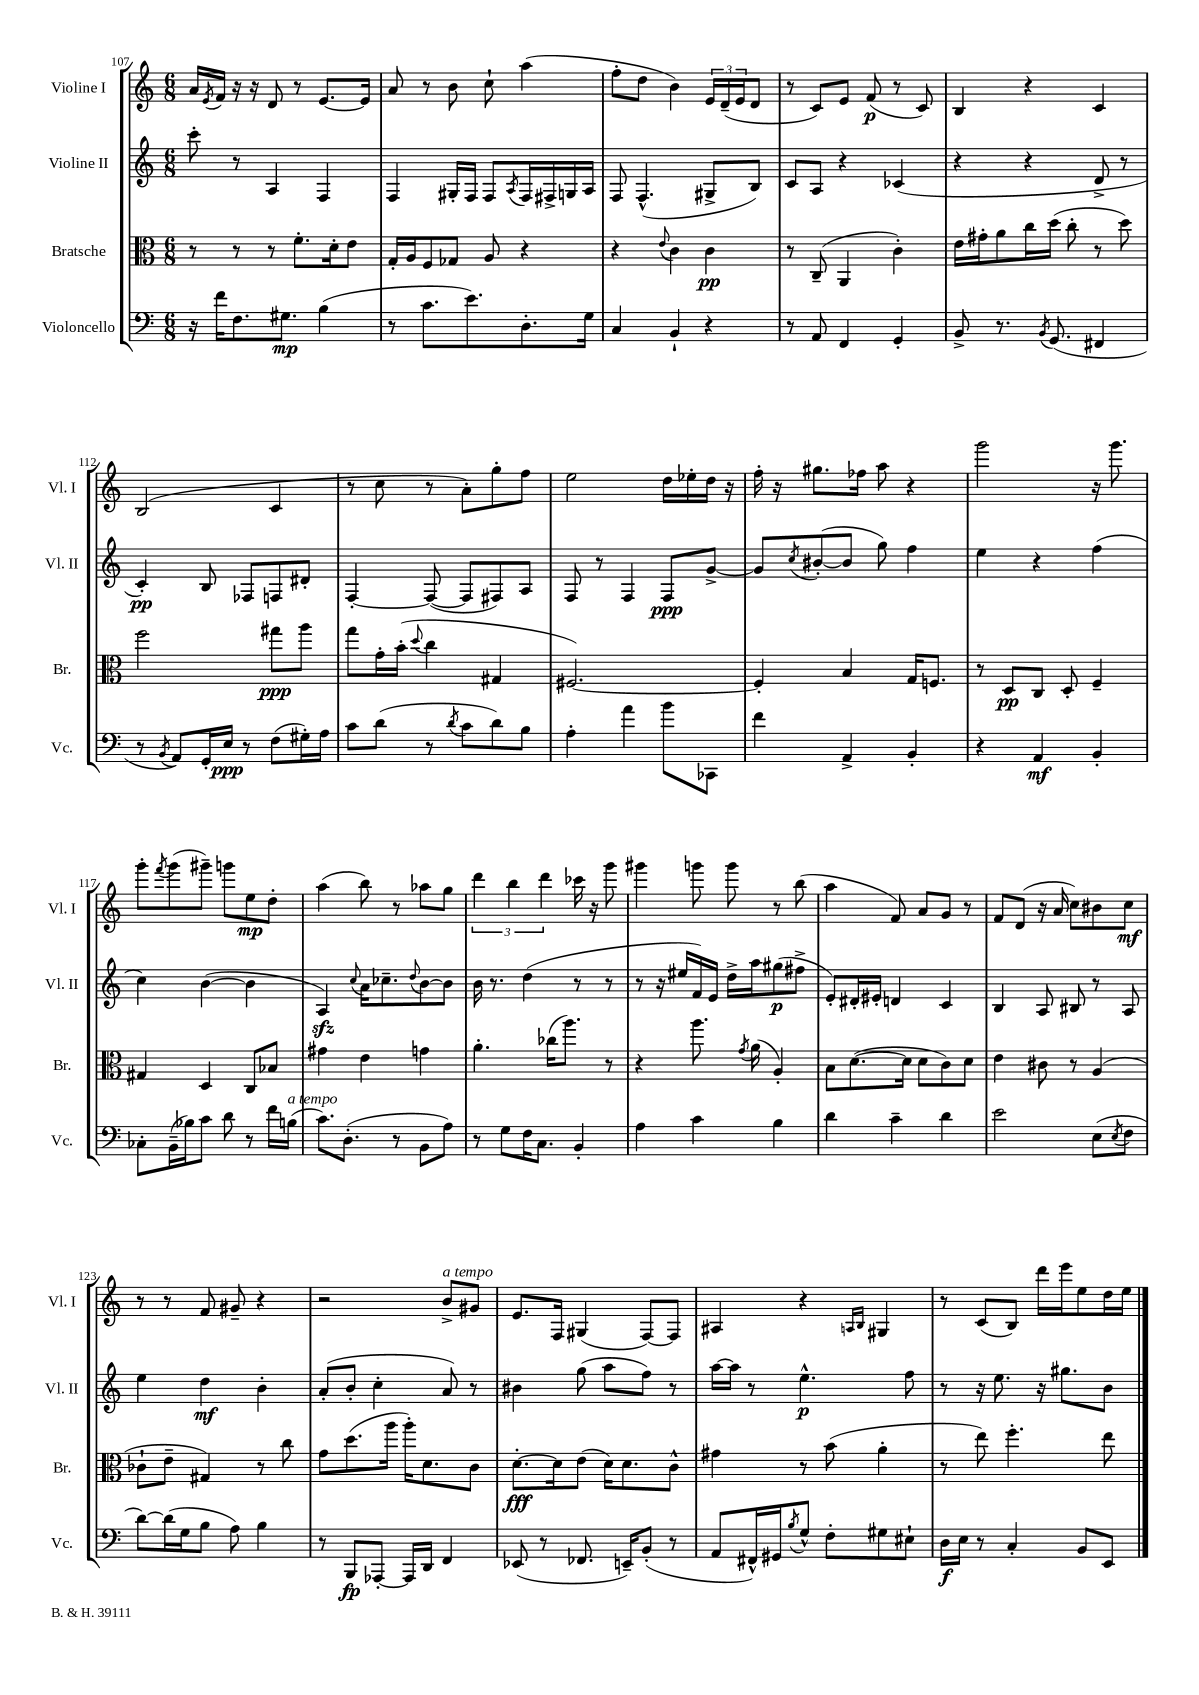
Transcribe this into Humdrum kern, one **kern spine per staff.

**kern	**kern	**kern	**kern
*staff4	*staff3	*staff2	*staff1
*clefF4	*clefC3	*clefG2	*clefG2
*k[]	*k[]	*k[]	*k[]
*M6/8	*M6/8	*M6/8	*M6/8
16r	8r	8ccc'\	16a/LL
.	.	.	8qe/
16f\LK	.	.	16f/JJ
8.F\	8r	8r	16r
.	.	.	16r
.	8r	4A/	8d/
8.G#\J	.	.	.
.	8.f'\L	.	8r
(4B\	.	4F/	[8.e/L
.	16d'\k	.	.
.	8e\J	.	.
.	.	.	16e/]Jk
=	=	=	=
8r	16G'/LL	4F/	8a/
.	16A/J	.	.
8.c\L	8F/	.	8r
.	8G-/J	16G#'/LL	8b\
8.e\)	.	16F/JJ	.
.	8A/	8F/L	8cc`\
.	.	8qA/	.
8.D'\	4r	16F/L	(4aa\
.	.	16F#^/	.
.	.	16G/	.
16G\Jk	.	16A/JJ	.
=	=	=	=
4C/	4r	8F/	8ff'\L
.	.	(4.F^^/	8dd\J
.	8qqe/	.	.
4BB`/	4c\	.	4b\)
4r	4c\	8G#^/L	24e/LL
.	.	.	(24d~/
.	.	.	24e/J
.	.	8B/J)	8d/J
=	=	=	=
8r	8r	8c/L	8r
8AA/	(8C~/	8A/J	8c/L)
4FF/	4AA/	4r	8e/J
.	.	.	(8f/
4GG'/	4c'\)	(4c-/	8r
.	.	.	8c/)
=	=	=	=
8BB^/	16e\LL	4r	4B/
.	16g#'\J	.	.
8.r	8a\	.	.
.	16cc\L	4r	4r
8qBB/	.	.	.
(8.GG/	(16dd\JJ	.	.
.	8cc'\	.	.
4FF#/	8r	8d^/	4c/
.	8dd\)	8r	.
=	=	=	=
8r	2ff\	4c'/)	(2B/
8qBB/	.	.	.
8AA/L)	.	.	.
16GG'/L	.	8B/	.
16E/JJ	.	.	.
8r	.	8F-/L	.
(8F\L	8gg#\L	8F/	4c/
16G#'\L)	8aa\J	8d#'/J	.
16A\JJ	.	.	.
=	=	=	=
8c\L	8gg\L	[4F'/	8r
(8d\J	16g'\L	.	8cc\
.	(16b'\JJ	.	.
.	8qqdd/	.	.
8r	4cc\	(8F/_	8r
8qd/	.	.	.
8c\L	.	8F/]L	8a'\L)
8d\)	4G#/	8F#/)	8gg'\
8B\J	.	8A/J	8ff\J
=	=	=	=
4A'\	[2.F#/)	8F/	2ee\
.	.	8r	.
4a\	.	4F/	.
8b\L	.	8F/L	16dd\LL
.	.	.	16ee-'\
8CC-\J	.	[8g^/J	16dd\JJ
.	.	.	16r
=	=	=	=
4f\	4F#'/]	8g/]L	16ff'\
.	.	.	16r
.	.	8qcc/	.
.	.	([8b#'/	8.gg#\L
4AA^/	4B/	8b#/]J	.
.	.	.	16ff-\Jk
.	.	8gg\)	8aa\
4BB'/	16G/LK	4ff\	4r
.	8.F/J	.	.
=	=	=	=
4r	8r	4ee\	2ggg\
.	8D/L	.	.
4AA/	8C/J	4r	.
.	8D'/	.	.
4BB'/	4F~/	(4ff\	16r
.	.	.	8.ggg\
=	=	=	=
8C-'\L	4G#/	4cc\)	8ggg'\L
.	.	.	8qfff/
(16BB~\L	.	.	(8ggg\
16B-\J)	.	.	.
8c\J	4D/	([4b\	8ggg#~\J)
8d\	.	.	8ggg\L
8r	8C/L	4b\]	8ee\
16f\LL	8B-/J	.	8dd'\J
(16B\JJ	.	.	.
=	=	=	=
8.c\L)	4g#\	4A/)	(4aa\
(8.D'\J	.	.	.
.	.	8qqcc/	.
.	4e\	16a\LK	8bb\)
.	.	8.cc-~\	.
8r	.	.	8r
.	.	8qqdd/	.
8BB\L	4g\	[8b\	8aa-\L
8A\J)	.	8b\]J	8gg\J
=	=	=	=
8r	4.a'\	16b\	6ddd\
.	.	8.r	.
8G\L	.	.	.
.	.	.	6bb\
16F\K	.	(4dd\	.
8.C\J	.	.	.
.	.	.	6ddd\
.	(16cc-\LK	.	.
.	8.aa\J)	.	.
4BB'/	.	8r	16ccc-\
.	.	.	16r
.	8r	8r	8ggg\
=	=	=	=
4A\	4r	8r	4ggg#\
.	.	16r	.
.	.	16ee#/LL	.
4c\	8.aa\	16f/)	8ggg\
.	.	16e/JJ	.
.	.	16dd^\LL	8ggg\
.	8qg/	.	.
.	(16a\	16aa\J	.
4B\	4A'/)	(8gg#\	8r
.	.	8ff#^\J	(8bb\
=	=	=	=
4d\	8B\L	8e'/L)	4aa\
.	([8.d\	16d#'/L	.
.	.	16e#'/JJ	.
4c~\	.	4d/	8f/)
.	16d\]Jk	.	.
.	8d\L	.	8a/L
4d\	8c\)	4c/	8g/J
.	8d\J	.	8r
=	=	=	=
2e\	4e\	4B/	8f/L
.	.	.	(8d/J
.	8c#\	8A/	16r
.	.	.	16a/
.	8r	8B#/	8cc\L)
(8E\L	(4A/	8r	8b#\
8qE/	.	.	.
8F\J	.	8A/	8cc\J
=	=	=	=
[8d\L)	8c-`\L	4ee\	8r
(16d\]L	8e~\J	.	8r
16G\J	.	.	.
8B\J	4G#/)	4dd\	8f/
8A\)	.	.	8g#~/
4B\	8r	4b'\	4r
.	8cc\	.	.
=	=	=	=
8r	8g\L	(8a'/L	2r
8BBB/L	(8.dd\	8b'/J	.
[8AAA-'/J	.	4cc'\	.
.	16aa\Jk	.	.
16AAA-/]LL	16aa'\LK)	.	.
16DD/JJ	8.d\	.	.
4FF/	.	8a/)	8b^/L
.	8c\J	8r	8g#/J
=	=	=	=
(8EE-/	[8.d'\L	4b#\	8.e/L
8r	.	.	.
.	16d\]k	.	16F/Jk
8.FF-/	(8e\J	(8gg\	(4G#/
.	16d\LK)	8aa\L	.
16EE~/LK)	8.d\	.	.
(8BB'/J	.	8ff\J)	[8F/L)
8r	8c^^\J	8r	8F/]J
=	=	=	=
8AA/L	4g#\	[16aa\LL	4A#/
.	.	16aa\]JJ	.
16FF#^^/L)	.	8r	.
16GG#/J	.	.	.
8qB/	.	.	.
8G^^/J	8r	4.ee^^\	4r
8F'\L	(8b\	.	.
.	.	.	16qqA/LL
.	.	.	16qqB/JJ
8G#\	4a'\	.	4G#/
8E#`\J	.	8ff\	.
=	=	=	=
16D\LL	8r	8r	8r
16E\JJ	.	.	.
8r	8ee\)	16r	(8c/L
.	.	8.ee\	.
4C'/	4.ff'\	.	8B/J)
.	.	16r	16ddd\LL
.	.	8.gg#\L	16eee\J
8BB/L	.	.	8ee\
8EE/J	8ee\	8b\J	16dd\L
.	.	.	16ee\JJ
==	==	==	==
*-	*-	*-	*-
